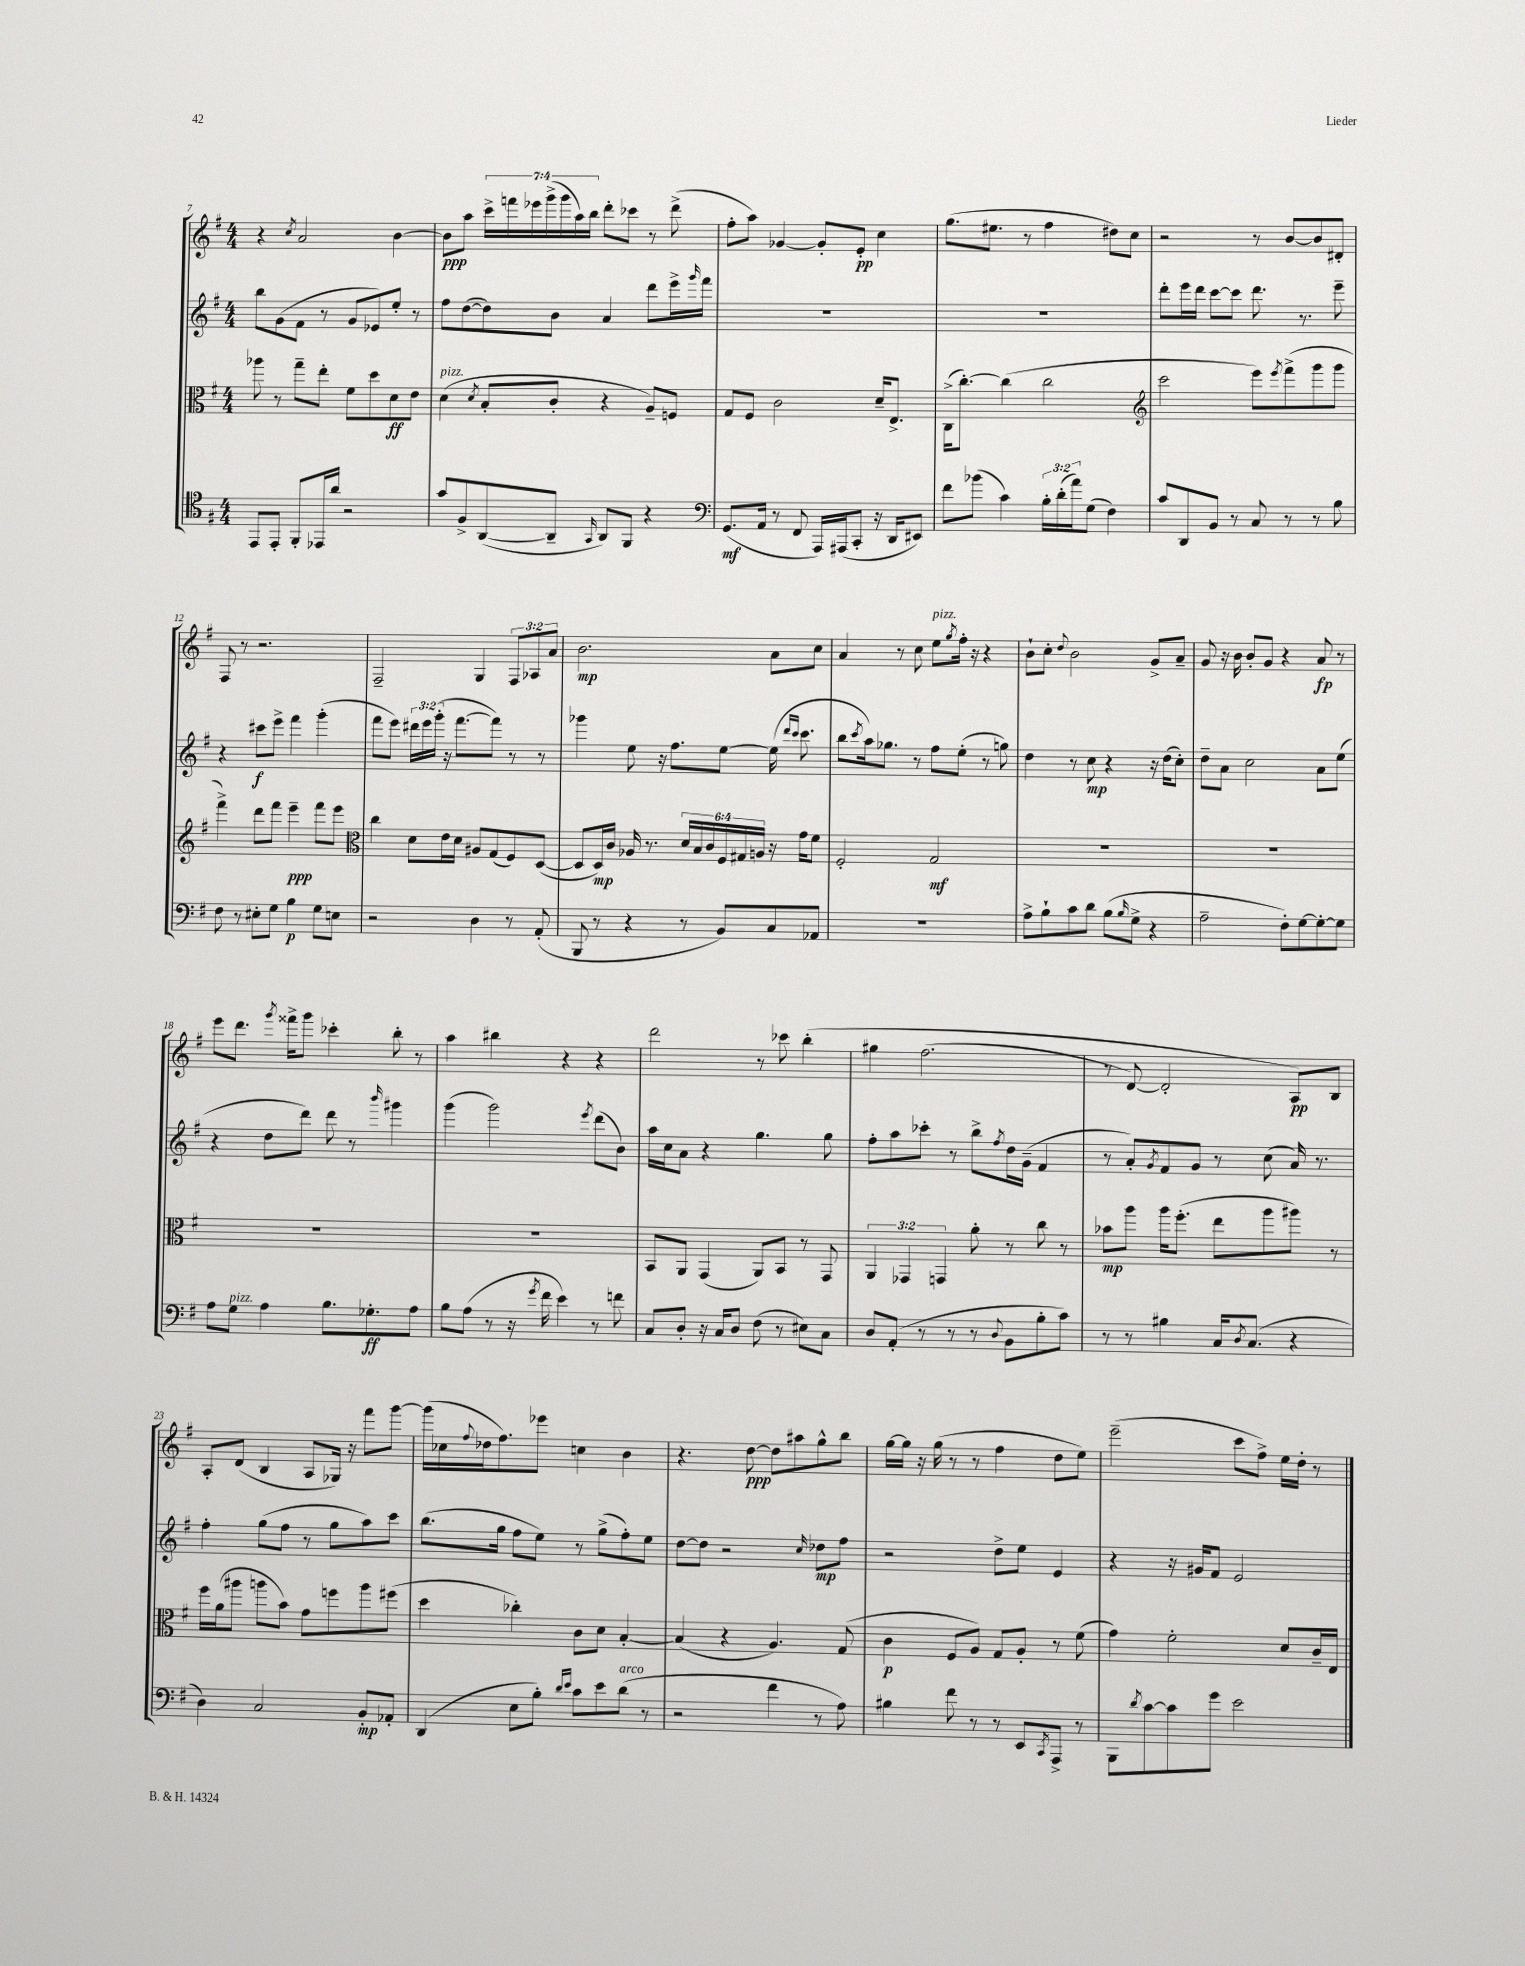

**kern	**dynam	**kern	**dynam	**kern	**dynam	**kern	**dynam
*part4	*part4	*part3	*part3	*part2	*part2	*part1	*part1
*staff4	*staff4	*staff3	*staff3	*staff2	*staff2	*staff1	*staff1
*clefC4	*	*clefC3	*	*clefG2	*	*clefG2	*
*k[f#]	*	*k[f#]	*	*k[f#]	*	*k[f#]	*
*M4/4	*	*M4/4	*	*M4/4	*	*M4/4	*
=7	=7	=7	=7	=7	=7	=7	=7
8EE/L	.	8aa-X\	.	8bb\L	.	4r	.
8EE'/J	.	8r	.	(8g\	.	.	.
.	.	.	.	.	.	8qcc/	.
8FF#'/L	.	8gg~\L	.	8f#\J	.	2a/	.
16EE-X/L	.	8ee'\J	.	8r	.	.	.
16a/JJ	.	.	.	.	.	.	.
2r	.	8f#\L	.	8g/L	.	.	.
.	.	8dd\	.	8e-X/)	.	.	.
.	.	8d\	ff	8ee'/J	.	[4b\	.
.	.	8e\J	.	8r	.	.	.
=8	=8	=8	=8	=8	=8	=8	=8
!	!	!LO:TX:a:i:t=pizz.	!	!	!	!	!
8g/L	.	(4d\	.	8ff#\L	.	8b\L]	ppp
8F#^/	.	.	.	([8dd\	.	8aa\J	.
.	.	8qd/	.	.	.	.	.
([8AA/	.	8B'/L	.	8dd\])	.	28ccc^\LL	.
.	.	.	.	.	.	28fffn\	.
.	.	.	.	.	.	28eee-X\	.
.	.	.	.	.	.	(28ggg^\	.
8AA~/J]	.	8c'/J	.	8b\J	.	.	.
.	.	.	.	.	.	28ggg\	.
.	.	.	.	.	.	28aa\)	.
.	.	.	.	.	.	28bb\JJ	.
16qqGG/	.	.	.	.	.	.	.
8AA/L)	.	4r	.	4a/	.	8ddd'\L	.
8FF#/J	.	.	.	.	.	8ccc-X\J	.
4r	.	8A~/L)	.	8ddd\L	.	8r	.
.	.	8Fn/J	.	16eee^\L	.	(8ddd^\	.
.	.	.	.	16qqggg/	.	.	.
.	.	.	.	16fff#\JJ	.	.	.
=9	=9	=9	=9	=9	=9	=9	=9
*clefF4	*	*	*	*	*	*	*
(8.GG/L	mf	8G/L	.	1r	.	8ff#'\L	.
.	.	8F#/J	.	.	.	8aa\J)	.
16AA/Jk	.	.	.	.	.	.	.
8r	.	2c\	.	.	.	[4g-X/	.
8FF#/	.	.	.	.	.	.	.
16AAA/LL)	.	.	.	.	.	8g-'/L]	.
(16AAA#X/J	.	.	.	.	.	.	.
8CC'/J	.	.	.	.	.	8e'/J	pp
16r	.	16d~/KL	.	.	.	4cc\	.
16DD/KL	.	8.E^/J	.	.	.	.	.
8EE#X/J)	.	.	.	.	.	.	.
=10	=10	=10	=10	=10	=10	=10	=10
8f#\L	.	(16C^\KL	.	1r	.	(8.gg\L	.
.	.	[8.cc'\J)	.	.	.	.	.
(8b-X\J	.	.	.	.	.	.	.
.	.	.	.	.	.	8.ee#X\J	.
4c\)	.	(4cc\]	.	.	.	.	.
.	.	.	.	.	.	8r	.
24B'\LL	.	2cc\	.	.	.	4ff#\	.
(24d'\	.	.	.	.	.	.	.
24a\J)	.	.	.	.	.	.	.
(8G\J	.	.	.	.	.	.	.
4F#\)	.	.	.	.	.	8dd#X\L)	.
.	.	.	.	.	.	8cc\J	.
=11	=11	=11	=11	=11	=11	=11	=11
*	*	*clefG2	*	*	*	*	*
8c/L	.	2ccc\	.	8ddd'\L	.	2r	.
8DD/	.	.	.	16eee\L	.	.	.
.	.	.	.	16ddd\JJ	.	.	.
8BB/J	.	.	.	[8ccc\L	.	.	.
8r	.	.	.	8ccc\J]	.	.	.
8C/	.	8eee\L)	.	8.ddd\	.	8r	.
.	.	8qeee/	.	.	.	.	.
8r	.	(8fff#^\	.	.	.	[8b/L	.
.	.	.	.	8.r	.	.	.
8r	.	8ggg\	.	.	.	8b/]	.
8B\	.	8ggg\J	.	8eee~\	.	8d#X'/J	.
!!LO:LB:g=z
=12	=12	=12	=12	=12	=12	=12	=12
8F#\	.	4fff#^\)	.	4r	.	8F#/	.
8r	.	.	.	.	.	8r	.
8E#X'\L	.	8ddd\L	.	8ccc#X\L	f	2.r	.
8G\J	.	8fff#\J	.	8eee^\J	.	.	.
4B\	p	4eee~\	ppp	4fff#\	.	.	.
8G\L	.	8fff#\L	.	(4ggg'\	.	.	.
8En\J	.	8eee\J	.	.	.	.	.
=13	=13	=13	=13	=13	=13	=13	=13
*	*	*clefC3	*	*	*	*	*
2r	.	4cc\	.	8fff#\L	.	2F#~/	.
.	.	.	.	8eee\J)	.	.	.
.	.	8d\L	.	24ddd#X\LL	.	.	.
.	.	.	.	24eee\	.	.	.
.	.	.	.	(24ggg'\JJ	.	.	.
.	.	16e\L	.	16r	.	.	.
.	.	16d\JJ	.	[8.fff#\L	.	.	.
4D\	.	8A#X/L	.	.	.	4G/	.
.	.	(8G/	.	8fff#\J])	.	.	.
8r	.	8F#/)	.	8r	.	12F#/L	.
.	.	.	.	.	.	12A-X/	.
(8AA'/	.	([8D/J	.	8r	.	.	.
.	.	.	.	.	.	12a/J	.
=14	=14	=14	=14	=14	=14	=14	=14
8BBB/	.	8D/L]	.	4ggg-X\	.	2.b\	mp
8r	.	16D/L)	mp	.	.	.	.
.	.	16c/JJ	.	.	.	.	.
4r	.	16A-X/	.	8ee\	.	.	.
.	.	8.r	.	.	.	.	.
.	.	.	.	16r	.	.	.
.	.	.	.	8.ff#\L	.	.	.
8r	.	24d/LL	.	.	.	.	.
.	.	24B/	.	.	.	.	.
.	.	24c/	.	.	.	.	.
8BB/L)	.	24F#/	.	[8ee\J	.	.	.
.	.	24G#X/	.	.	.	.	.
.	.	24An/JJ	.	.	.	.	.
8C/	.	16r	.	(16ee\]	.	8a\L	.
.	.	.	.	16qqddd/LL	.	.	.
.	.	.	.	16qqccc/JJ	.	.	.
.	.	16g\KL	.	8.ccc\	.	.	.
8AA-X/J	.	8f#\J	.	.	.	8cc\J	.
=15	=15	=15	=15	=15	=15	=15	=15
1r	.	2F#'/	.	8bb\L	.	4a/	.
.	.	.	.	8qccc/	.	.	.
.	.	.	.	16aa\k)	.	.	.
.	.	.	.	8.gg-X\J	.	.	.
.	.	.	.	.	.	8r	.
.	.	.	.	8r	.	8cc\	.
!	!	!	!	!	!	!LO:TX:a:i:t=pizz.	!
.	.	2G/	mf	8ff#\L	.	8ee\L	.
.	.	.	.	.	.	8qgg/	.
.	.	.	.	(8ee'\J	.	16ff#'\Jk	.
.	.	.	.	.	.	16r	.
.	.	.	.	8r	.	4r	.
.	.	.	.	8ggn\)	.	.	.
=16	=16	=16	=16	=16	=16	=16	=16
8A^\L	.	1r	.	4dd\	.	8b`\L	.
8B`\	.	.	.	.	.	8cc'\J	.
.	.	.	.	.	.	8qqdd/	.
8c\	.	.	.	8r	.	2b\	.
8d\J	.	.	.	8cc\	mp	.	.
(8B\L	.	.	.	4r	.	.	.
16qqB/	.	.	.	.	.	.	.
8G^\J	.	.	.	.	.	.	.
4r	.	.	.	16r	.	8g^/L	.
.	.	.	.	(16dd\KL	.	.	.
.	.	.	.	8cc'\J)	.	8a~/J	.
=17	=17	=17	=17	=17	=17	=17	=17
2A~\	.	1r	.	8dd~\L	.	8g/	.
.	.	.	.	8a\J	.	16r	.
.	.	.	.	.	.	16b\	.
.	.	.	.	2cc\	.	8b'/L	.
.	.	.	.	.	.	8g/J	.
8F#'\L)	.	.	.	.	.	4r	.
[8G\	.	.	.	.	.	.	.
8G'\_	.	.	.	8a\L	.	8a/	fp
8G\J]	.	.	.	(8ee\J	.	8r	.
!!LO:LB:g=z
=18	=18	=18	=18	=18	=18	=18	=18
8A\L	.	1r	.	4r	.	8eee\L	.
!LO:TX:a:i:t=pizz.	!	!	!	!	!	!	!
8G\J	.	.	.	.	.	8.ddd\J	.
4A\	.	.	.	8dd\L	.	.	.
.	.	.	.	.	.	8qggg/	.
.	.	.	.	.	.	16fff##X^\KL	.
.	.	.	.	8ddd\J)	.	8ggg\J	.
8.B\L	.	.	.	8ddd\	.	4ccc-X'\	.
.	.	.	.	8r	.	.	.
8.G-X'\	ff	.	.	.	.	.	.
.	.	.	.	16qqbbb/	.	.	.
.	.	.	.	4ggg#X\	.	8bb'\	.
8A\J	.	.	.	.	.	8r	.
=19	=19	=19	=19	=19	=19	=19	=19
8B\L	.	1r	.	(4ggg\	.	4aa\	.
(8A\J	.	.	.	.	.	.	.
8r	.	.	.	2ggg\)	.	4bb#X\	.
16r	.	.	.	.	.	.	.
8qg/	.	.	.	.	.	.	.
16f#\	.	.	.	.	.	.	.
4e\)	.	.	.	.	.	4r	.
.	.	.	.	8qeee/	.	.	.
8r	.	.	.	(8ddd\L	.	4r	.
8fn\	.	.	.	8b\J)	.	.	.
=20	=20	=20	=20	=20	=20	=20	=20
8C/L	.	8BB/L	.	16aa\LL	.	2ddd\	.
.	.	.	.	16cc\J	.	.	.
8D'/J	.	8AA/J	.	8a\J	.	.	.
16r	.	(4GG/	.	4r	.	.	.
16C/KL	.	.	.	.	.	.	.
8D/J	.	.	.	.	.	.	.
(8F#\	.	8AA/L)	.	4.gg\	.	8r	.
8r	.	8BB/J	.	.	.	8ccc-X\	.
8E#X\L)	.	8r	.	.	.	(4bb'\	.
8C\J	.	8GG/	.	8gg\	.	.	.
=21	=21	=21	=21	=21	=21	=21	=21
8D/L	.	6AA/	.	8ff#'\L	.	4gg#X\	.
(8AA'/J	.	.	.	8aa\	.	.	.
.	.	6GG-X/	.	.	.	.	.
8r	.	.	.	8ccc-X'\J	.	(2.ff#\	.
.	.	6GGn/	.	.	.	.	.
8r	.	.	.	8r	.	.	.
8r	.	8a'\	.	8bb^\L	.	.	.
8qqD/	.	.	.	8qff#/	.	.	.
8BB\L	.	8r	.	16dd\L	.	.	.
.	.	.	.	(16g~\JJ	.	.	.
8B'\	.	8cc\	.	4f#/	.	.	.
8c\J)	.	8r	.	.	.	.	.
=22	=22	=22	=22	=22	=22	=22	=22
8r	.	8b-X\L	mp	8r	.	8r	.
8r	.	8aa\J	.	8a'/L)	.	[8d/)	.
.	.	.	.	8qg/	.	.	.
4B#X\	.	16aa\KL	.	8f#/	.	2d'/]	.
.	.	(8.ff#'\J	.	.	.	.	.
.	.	.	.	8g/J	.	.	.
16C/KL	.	8ee\L	.	8r	.	.	.
8qD/	.	.	.	.	.	.	.
(8.C/J	.	.	.	.	.	.	.
.	.	8aa\	.	(8cc\	.	.	.
4r	.	8aa#X\J)	.	16a/)	.	8A/L)	pp
.	.	.	.	8.r	.	.	.
.	.	8r	.	.	.	8B/J	.
!!LO:LB:g=z
=23	=23	=23	=23	=23	=23	=23	=23
4D\)	.	16ff#\LL	.	4ff#'\	.	8A'/L	.
.	.	(16a\J	.	.	.	.	.
.	.	8aa#X\J	.	.	.	(8d/J	.
2C/	.	8aan\L	.	(8gg\L	.	4B/	.
.	.	8b\J)	.	8ff#\J	.	.	.
.	.	8g\L	.	8r	.	8A/L	.
.	.	8ffn\	.	8gg\L	.	16G-X/Jk)	.
.	.	.	.	.	.	16r	.
8BB'/L	mp	8aa\	.	8aa\)	.	8fff#\L	.
8AA-X'/J	.	(8ff#X\J	.	8ccc\J	.	[8ggg\J	.
=24	=24	=24	=24	=24	=24	=24	=24
(4DD/	.	4dd\	.	(8.bb\L	.	(16ggg\LL]	.
.	.	.	.	.	.	16cc-X\	.
.	.	.	.	.	.	8qqff#/	.
.	.	.	.	.	.	16dd-X\J	.
.	.	.	.	16gg\Jk	.	8.ff#\)	.
8E\L	.	4cc-X'\)	.	8ff#\L	.	.	.
8B'\J)	.	.	.	8ee\J)	.	8eee-X\J	.
16qqd/LL	.	.	.	.	.	.	.
16qqe/JJ	.	.	.	.	.	.	.
8c\L	.	8c\L	.	8r	.	4ccn\	.
8e\	.	8d\J	.	(8gg^\L	.	.	.
!LO:TX:a:i:t=arco	!	!	!	!	!	!	!
(8d\J	.	[4B'/	.	8ff#'\)	.	4b\	.
8r	.	.	.	8ee\J	.	.	.
=25	=25	=25	=25	=25	=25	=25	=25
2r	.	(4B/]	.	[8dd\L	.	4.r	.
.	.	.	.	8dd\J]	.	.	.
.	.	4r	.	2r	.	.	.
.	.	.	.	.	.	[8dd\	ppp
4f#\	.	4.A/)	.	.	.	8dd\L]	.
.	.	.	.	.	.	8aa#X\	.
.	.	.	.	16qqcc/	.	.	.
8r	.	.	.	8dd-X\L	mp	8gg^^\	.
8A\)	.	(8G/	.	8ff#\J	.	8bb\J	.
=26	=26	=26	=26	=26	=26	=26	=26
4B#X\	.	4c\	p	2r	.	[16gg\LL	.
.	.	.	.	.	.	16gg\JJ]	.
.	.	.	.	.	.	16r	.
.	.	.	.	.	.	(16gg\	.
8f#\	.	8F#/L	.	.	.	8r	.
8r	.	8A/J)	.	.	.	8r	.
8r	.	8G/L	.	8dd^\L	.	4ff#\	.
8EE/L	.	8A'/J	.	8ee\J	.	.	.
8qCC/	.	.	.	.	.	.	.
8AAA^/J	.	8r	.	4e/	.	8dd\L	.
8r	.	(8f#\	.	.	.	8ee\J)	.
=27	=27	=27	=27	=27	=27	=27	=27
8BBB\L	.	4g\)	.	4r	.	(2eee~\	.
8qd/	.	.	.	.	.	.	.
[8c\	.	.	.	.	.	.	.
8c\]	.	2f#'\	.	16r	.	.	.
.	.	.	.	16g#X/KL	.	.	.
8g\J	.	.	.	8f#/J	.	.	.
2e\	.	.	.	2e/	.	8ccc\L	.
.	.	.	.	.	.	8ff#^\J)	.
.	.	8d/L	.	.	.	16ee\LL	.
.	.	.	.	.	.	16dd'\JJ	.
.	.	16c~/L	.	.	.	8r	.
.	.	16E/JJ	.	.	.	.	.
==	==	==	==	==	==	==	==
*-	*-	*-	*-	*-	*-	*-	*-
